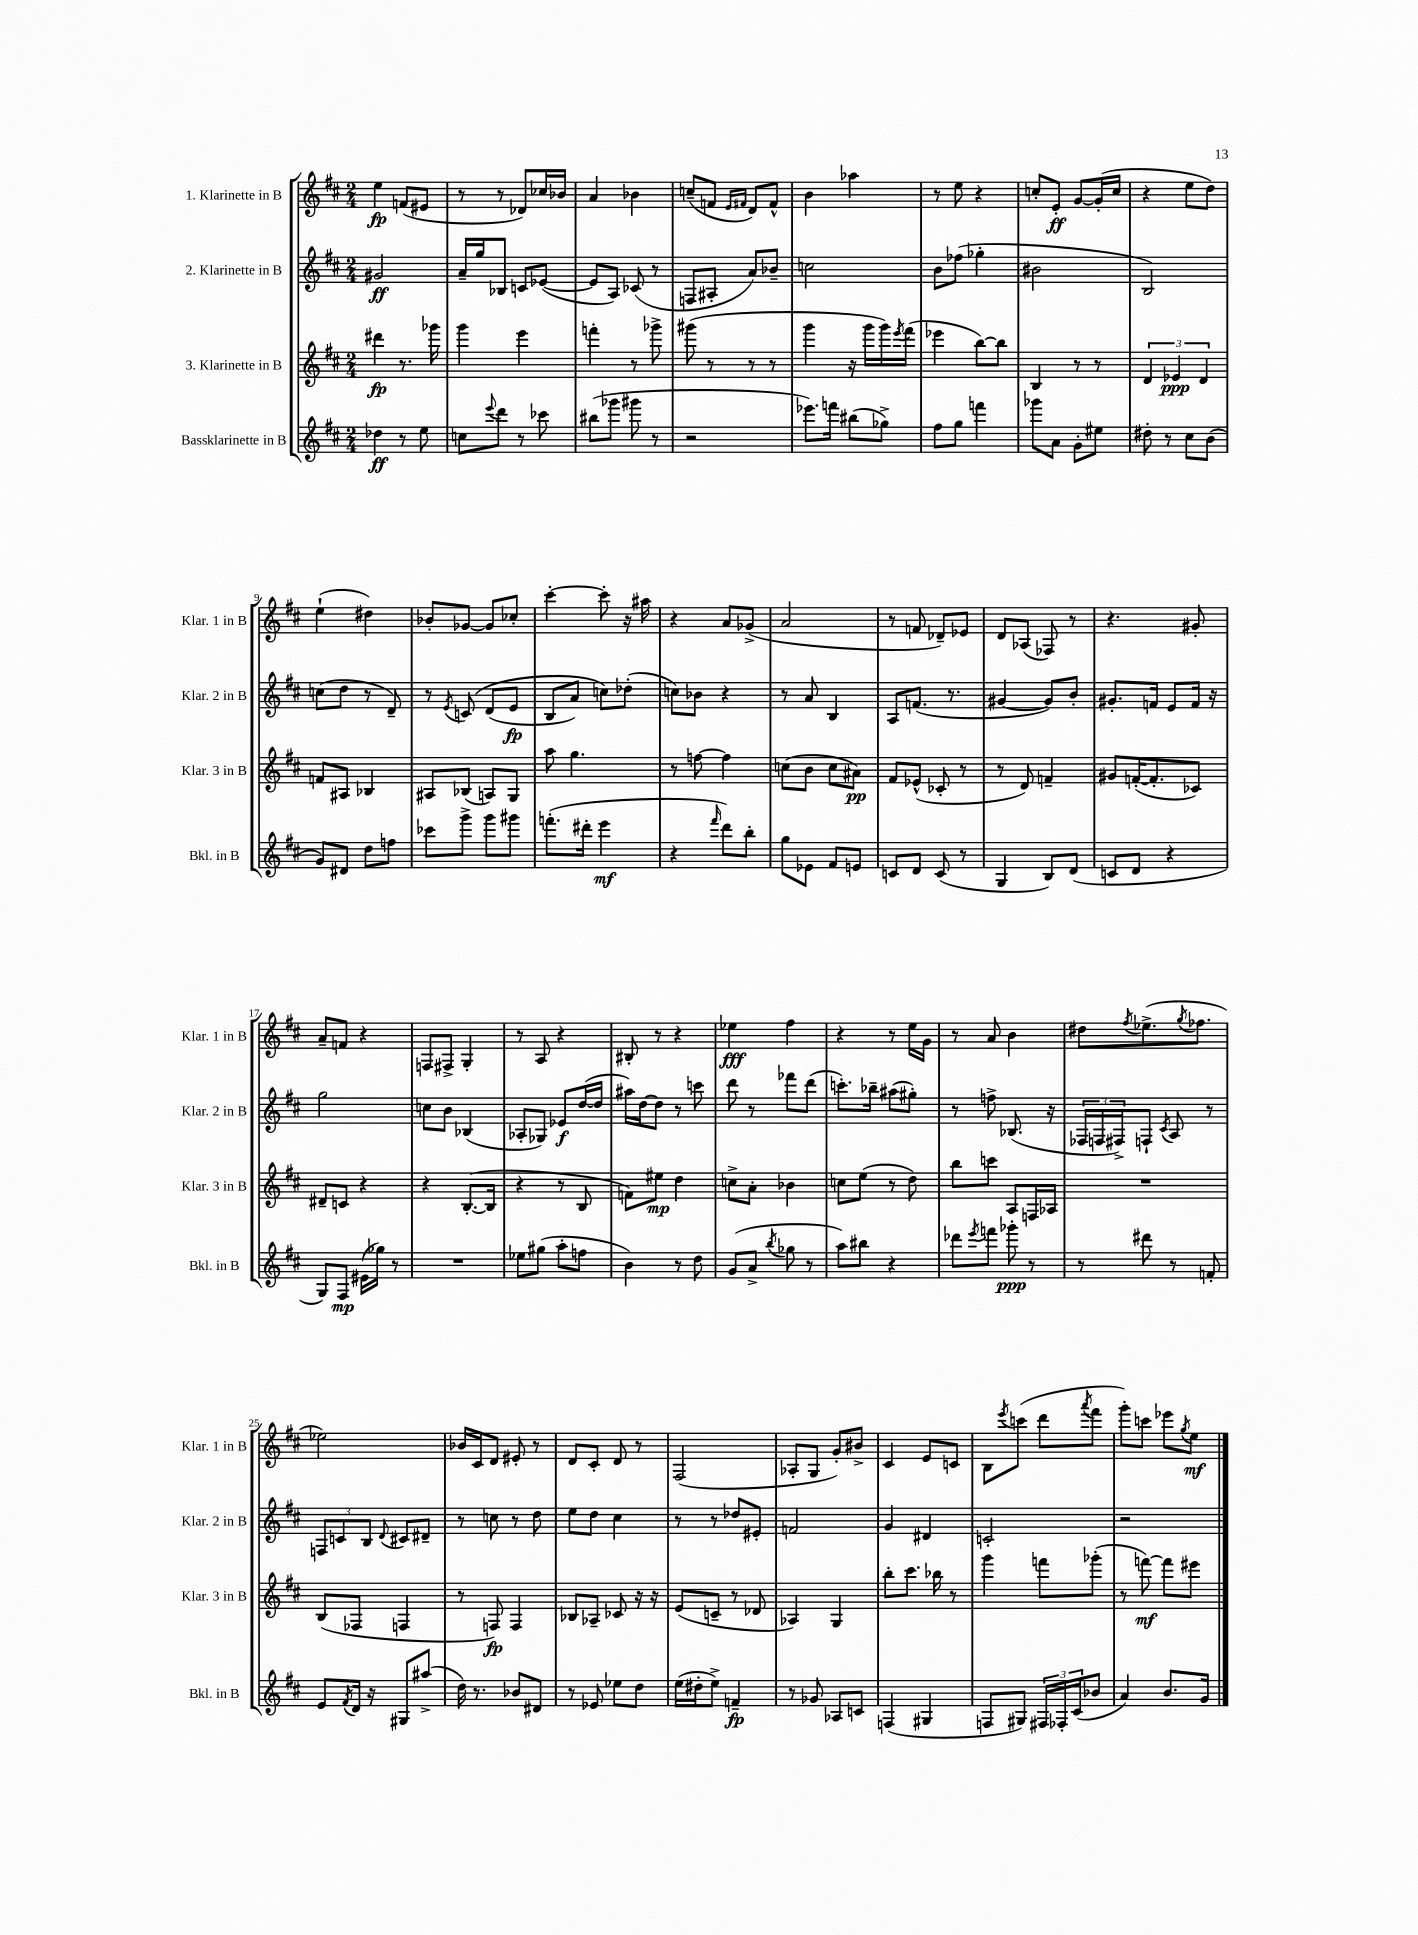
<<
\new StaffGroup <<
\new Staff = "s0" \with { instrumentName = "1. Klarinette in B" shortInstrumentName = "Klar. 1 in B" } {
    \clef treble \key d \major \numericTimeSignature \time 2/4
    e''4\fp f'8( eis'8 |
    r8 r8 des'8) ces''16 bes'16 |
    a'4 bes'4 |
    c''8--( f'8 \grace { e'16 fis'16 } d'8) fis'8-^ |
    b'4 aes''4 |
    r8 e''8 r4 |
    c''8-. e'8-.\ff g'8~ g'16-.( c''16 |
    r4 e''8 d''8) |
    e''4-!( dis''4) |
    bes'8-. ges'8~ ges'8 ces''8-. |
    cis'''4~-. cis'''8-. r16 ais''16 |
    r4 a'8 ges'8->( |
    a'2 |
    r8 f'8 des'8--) ees'8 |
    d'8 aes8( fes8) r8 |
    r4. gis'8-. |
    a'8-- f'8 r4 |
    f8 fis8-> g4-. |
    r8 a8 r4 |
    bis8-. r8 r4 |
    ees''4\fff fis''4 |
    r4 r8 e''16 g'16 |
    r8 a'8 b'4 |
    dis''8 \acciaccatura { fis''8 } ees''8.->( \acciaccatura { g''8 } fes''8. |
    ees''2) |
    bes'16 cis'16 d'8 eis'8-. r8 |
    d'8 cis'8-. d'8 r8 |
    fis2( |
    aes8-. g8 g'8-.) bis'8-> |
    cis'4 e'8 c'8 |
    b8 \acciaccatura { e'''8 } c'''8( d'''8 \acciaccatura { a'''8 } fis'''8 |
    g'''8-.) c'''8 ees'''8 \acciaccatura { g''8 } e''8\mf \bar "|." |
}
\new Staff = "s1" \with { instrumentName = "2. Klarinette in B" shortInstrumentName = "Klar. 2 in B" } {
    \clef treble \key d \major \numericTimeSignature \time 2/4
    gis'2\ff |
    a'16-- g''16 bes8 c'8 ees'8~( |
    ees'8 a8) ces'8( r8 |
    f8 ais8-. a'8) bes'8-- |
    c''2 |
    b'8 fes''8( ges''4-. |
    bis'2 |
    b2) |
    c''8( d''8 r8 d'8--) |
    r8 \acciaccatura { e'8 } c'8\( d'8( e'8\fp |
    b8 a'8) c''8\) des''8-.( |
    c''8) bes'8 r4 |
    r8 a'8 b4 |
    a8 f'8.( r8. |
    gis'4~ gis'8) b'8-. |
    gis'8.-. f'16 e'8 f'16 r16 |
    g''2 |
    c''8 b'8 bes4( |
    aes8-. ges8) ees'8\f d''16~( d''16 |
    ais''16) d''16~ d''8 r8 c'''8 |
    d'''8 r8 fes'''8 d'''8( |
    c'''8.-.) bes''16-- ais''8( gis''8-.) |
    r8 f''8-> bes8.( r16 |
    \tuplet 3/2 { fes16 f16 fis16->) } f8-! \acciaccatura { cis'8 } a8 r8 |
    \tuplet 3/2 { f8 c'8 b8 } \appoggiatura { d'8 } cis'8 dis'8-- |
    r8 c''8 r8 d''8 |
    e''8 d''8 cis''4 |
    r8 r8 des''8 eis'8-. |
    f'2 |
    g'4 dis'4 |
    c'2-. |
    r2 \bar "|." |
}
\new Staff = "s2" \with { instrumentName = "3. Klarinette in B" shortInstrumentName = "Klar. 3 in B" } {
    \clef treble \key d \major \numericTimeSignature \time 2/4
    dis'''4\fp r8. ges'''16 |
    g'''4 e'''4 |
    f'''4-. r8 ges'''8-> |
    gis'''8( r8 r8 r8 |
    g'''4 r16 g'''16 g'''16) \acciaccatura { e'''8 } fis'''16( |
    ees'''4 b''8~) b''8 |
    b4 r8 r8 |
    \tuplet 3/2 { d'4 ees'4\ppp d'4 } |
    f'8 ais8 bes4 |
    ais8 bes8( a8) g8 |
    a''8 g''4. |
    r8 f''8~ f''4 |
    c''8( b'8 c''8 ais'8\pp) |
    fis'8 ees'8-^( ces'8-. r8 |
    r8 d'8) f'4-- |
    gis'8 f'16~-.( f'8.-. ces'8) |
    dis'8-- c'8 r4 |
    r4 b8.~-.( b16 |
    r4 r8 b8 |
    f'8) eis''8\mp d''4 |
    c''8-> a'8-. bes'4 |
    c''8 e''8( r8 d''8) |
    b''8 c'''8 a8 f16 aes16 |
    R2 |
    b8( fes8 f4 |
    r8 f8\fp) f4 |
    bes8 aes8-- ces'8 r16 r16 |
    e'8( c'8-- r8 des'8 |
    aes4) g4 |
    b''8-. cis'''8. bes''16 r8 |
    g'''4 f'''8 ges'''8-.( |
    r8 f'''8~\mf) f'''8 eis'''8 \bar "|." |
}
\new Staff = "s3" \with { instrumentName = "Bassklarinette in B" shortInstrumentName = "Bkl. in B" } {
    \clef treble \key d \major \numericTimeSignature \time 2/4
    des''4\ff r8 e''8 |
    c''8 \appoggiatura { e'''8 } d'''8 r8 ces'''8 |
    bis''8( ges'''8 gis'''8 r8 |
    r2 |
    ees'''8.) f'''16 bis''8( ges''8->) |
    fis''8 g''8 f'''4 |
    ges'''8 a'8 g'8-. eis''8 |
    dis''8-. r8 cis''8 b'8( |
    g'8) dis'8 d''8 f''8 |
    ces'''8 g'''8-> g'''8 gis'''8 |
    f'''8.-.( dis'''16-. e'''4\mf |
    r4 \grace { fis'''16 } d'''8) b''8-. |
    g''8 ees'8 fis'8 e'8 |
    c'8 d'8 c'8( r8 |
    g4 b8) d'8( |
    c'8 d'8 r4 |
    g8) fis8\mp eis'16( ges''16) r8 |
    R2 |
    ees''8 gis''8( a''8-. f''8 |
    b'4) r8 d''8 |
    g'8( a'8-> \acciaccatura { b''8 } ges''8 r8 |
    a''8) bis''8 r4 |
    des'''8 \acciaccatura { e'''8 } f'''8 ges'''8-.\ppp r8 |
    r8 dis'''8 r8 f'8-. |
    e'8 \acciaccatura { fis'8 } d'16 r16 gis8 ais''8->( |
    d''16) r8. bes'8 dis'8 |
    r8 ees'8 ees''8 d''8 |
    e''16( dis''16-. e''8->) f'4--\fp |
    r8 ges'8 aes8 c'8 |
    f4( gis4 |
    f8 gis8) \tuplet 3/2 { fis16 fes16-. cis'16( } bes'8 |
    a'4) b'8. g'16 \bar "|." |
}
>>
>>
